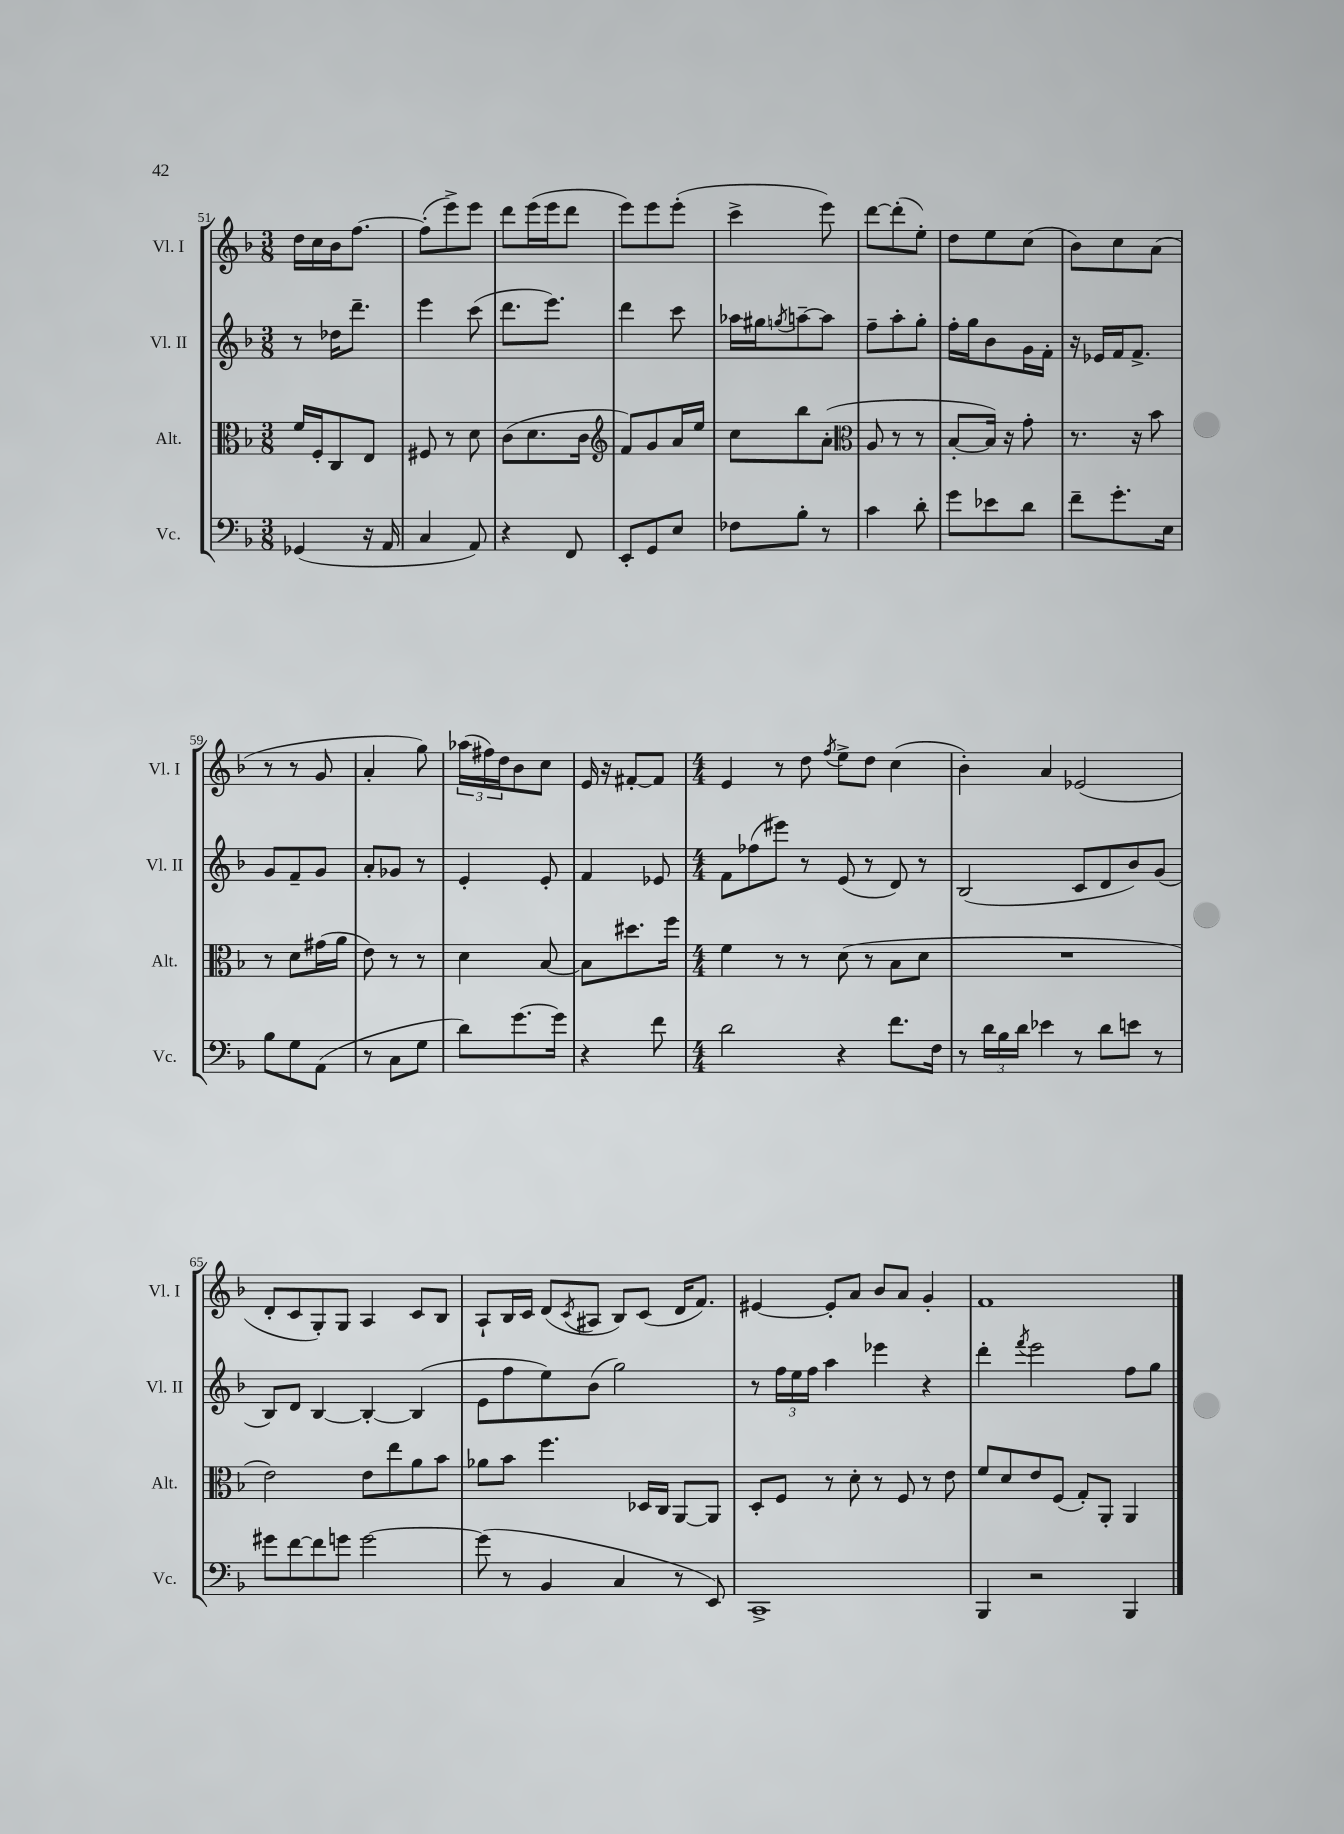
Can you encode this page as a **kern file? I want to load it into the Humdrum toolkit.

**kern	**kern	**kern	**kern
*staff4	*staff3	*staff2	*staff1
*clefF4	*clefC3	*clefG2	*clefG2
*k[b-]	*k[b-]	*k[b-]	*k[b-]
*M3/8	*M3/8	*M3/8	*M3/8
(4GG-	16f	8r	16dd
.	16F'	.	16cc
.	8C	16dd-	16b-
.	.	8.ddd~	[8.ff
16r	8E	.	.
16AA	.	.	.
=	=	=	=
4C	8F#	4eee	(8ff']
.	8r	.	8eee^)
8AA)	8d	(8ccc	8eee
=	=	=	=
4r	(8c	8.ddd	8ddd
.	8.d	.	(16eee
.	.	8.eee)	16eee
8FF	.	.	8ddd
.	16c	.	.
=	=	=	=
*	*clefG2	*	*
8EE'	8f)	4ddd	8eee)
8GG	8g	.	8eee
8E	16a	8ccc	(8eee'
.	16ee	.	.
=	=	=	=
8F-	8cc	16aa-	4ccc^
.	.	16gg#	.
.	.	8qgg	.
8B-'	8bb-	[8aa~	.
8r	(8a'	8aa]	8eee)
=	=	=	=
*	*clefC3	*	*
4c	8A	8ff~	[8ddd
.	8r	8aa'	(8ddd']
8d'	8r	8gg'	8ee')
=	=	=	=
8g	[8B-'	16ff'	8dd
.	.	16gg	.
8e-	16B-])	8b-	8ee
.	16r	.	.
8d	8g'	16g	(8cc
.	.	16f'	.
=	=	=	=
8f~	8.r	16r	8b-)
.	.	16e-	.
8.g'	.	16f	8cc
.	16r	8.f^	.
.	8b-	.	(8a
16E	.	.	.
=	=	=	=
8B-	8r	8g	8r
8G	8d	8f~	8r
(8AA	(16g#	8g	8g
.	16a	.	.
=	=	=	=
8r	8e)	8a'	4a'
8C	8r	8g-	.
8G	8r	8r	8gg)
=	=	=	=
8d)	4d	4e'	(24aa-
.	.	.	24ff#)
.	.	.	24dd
[8.g	.	.	8b-
.	[8B-	8e'	8cc
16g]	.	.	.
=	=	=	=
4r	8B-]	4f	16e
.	.	.	16r
.	8.dd#	.	[8f#'
8f	.	8e-	8f#]
.	16ff	.	.
=	=	=	=
*M4/4	*M4/4	*M4/4	*M4/4
2d	4f	8f	4e
.	.	(8ff-	.
.	8r	8eee#)	8r
.	8r	8r	8dd
.	.	.	8qff
4r	(8d	(8e	8ee^
.	8r	8r	8dd
8.f	8B-	8d)	(4cc
.	8d	8r	.
16F	.	.	.
=	=	=	=
8r	1r	(2B-	4b-')
24d	.	.	.
24B-	.	.	.
24d	.	.	.
4e-	.	.	4a
8r	.	8c	(2e-
8d	.	8d	.
8e	.	8b-)	.
8r	.	(8g	.
=	=	=	=
8g#	2e)	8B-)	8d'
[8f	.	8d	8c
8f]	.	[4B-	8G')
8g	.	.	8G
[2g	8e	4B-'_	4A
.	8ee	.	.
.	8a	(4B-]	8c
.	8b-	.	8B-
=	=	=	=
(8g]	8a-	8e	8A`
8r	8b-	8ff	16B-
.	.	.	16c
4BB-	4.ff	8ee)	(8d
.	.	.	8qc
.	.	(8b-	8A#
4C	.	2gg)	8B-)
.	16D-	.	(8c
.	16C	.	.
8r	[8AA	.	16d
.	.	.	8.f)
8EE)	8AA]	.	.
=	=	=	=
1CC^	8D'	8r	[4e#
.	8F	24ff	.
.	.	24ee	.
.	.	24ff	.
.	8r	4aa	8e#']
.	8d'	.	8a
.	8r	4eee-	8b-
.	8F	.	8a
.	8r	4r	4g'
.	8e	.	.
=	=	=	=
4BBB-	8f	4ddd'	1f
.	8d	.	.
.	.	8qfff	.
2r	8e	2eee	.
.	(8F	.	.
.	8G')	.	.
.	8AA'	.	.
4BBB-	4AA	8ff	.
.	.	8gg	.
==	==	==	==
*-	*-	*-	*-
